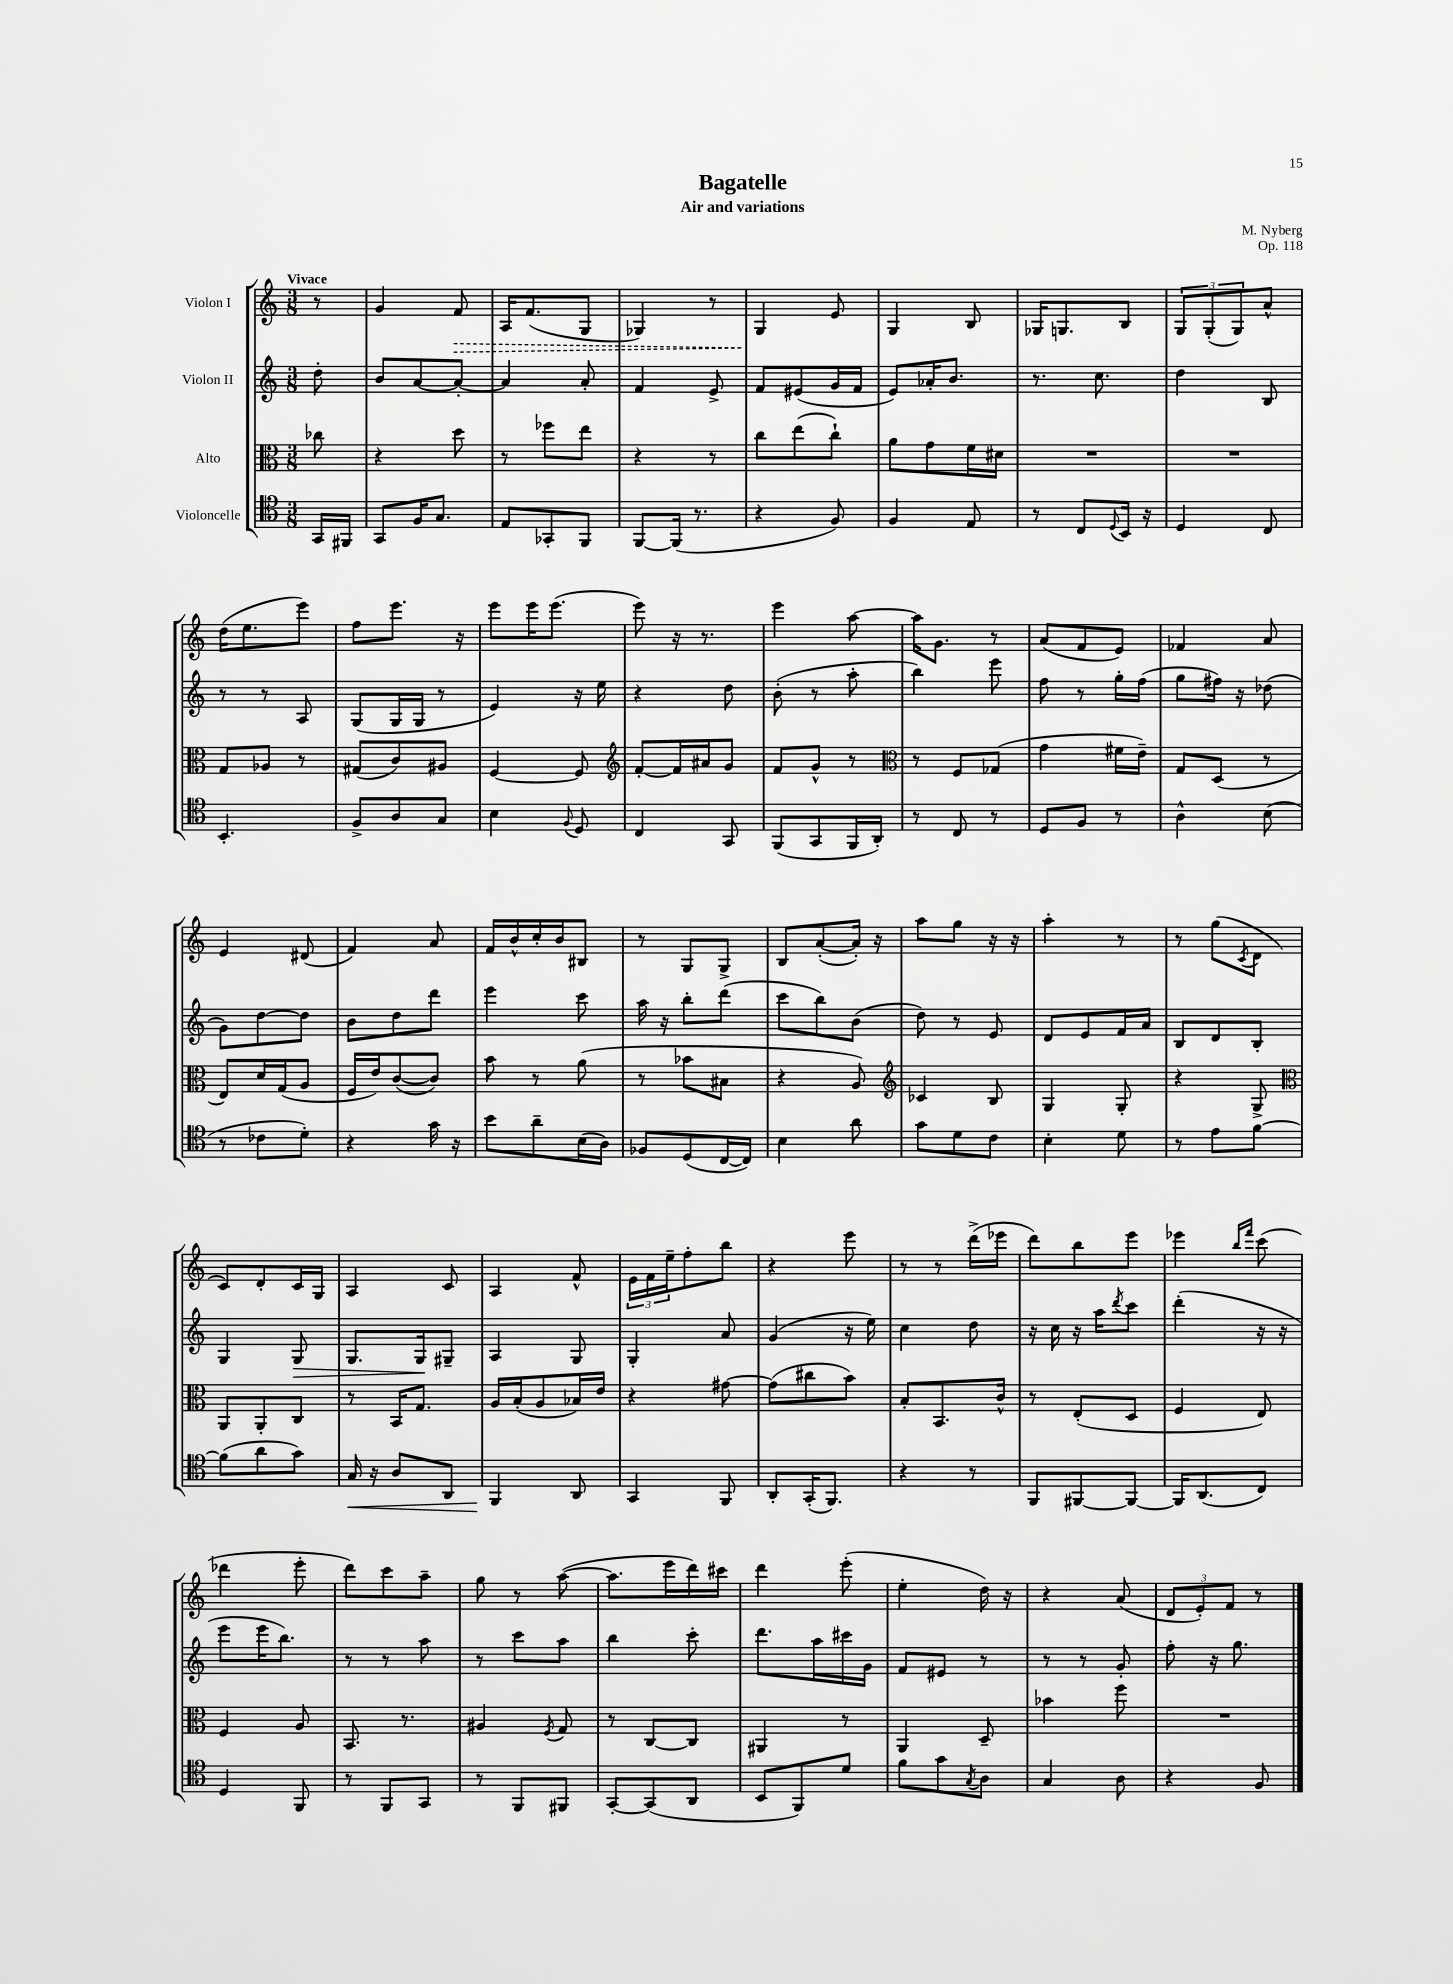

**kern	**kern	**kern	**kern
*staff4	*staff3	*staff2	*staff1
*clefC4	*clefC3	*clefG2	*clefG2
*k[]	*k[]	*k[]	*k[]
*M3/8	*M3/8	*M3/8	*M3/8
16GG	8cc-	8dd'	8r
16FF#	.	.	.
=	=	=	=
8GG	4r	8b	4g
16F	.	[8a	.
8.G	.	.	.
.	8dd	8a'_	8f
=	=	=	=
8E	8r	4a]	16A
.	.	.	(8.f
8GG-'	8ff-	.	.
8FF	8ee	8a'	8G
=	=	=	=
[8FF	4r	4f	4G-)
(16FF]	.	.	.
8.r	.	.	.
.	8r	8e^	8r
=	=	=	=
4r	8cc	8f	4G
.	(8ee	(8e#	.
8F)	8cc`)	16g	8e
.	.	16f	.
=	=	=	=
4F	8a	8e)	4G
.	8g	16a-'	.
.	.	8.b	.
8E	16f	.	8B
.	16d#	.	.
=	=	=	=
8r	4.r	8.r	16G-
.	.	.	8.G
8C	.	.	.
.	.	8.cc	.
8qqD	.	.	.
16BB	.	.	8B
16r	.	.	.
=	=	=	=
4D	4.r	4dd	12G
.	.	.	(12G'
.	.	.	12G)
8C	.	8B	8a^^
=	=	=	=
4.BB'	8G	8r	(16dd
.	.	.	8.ee
.	8A-	8r	.
.	8r	8A	8eee)
=	=	=	=
8F^	(8G#	(8G	8ff
8A	8c)	16G	8.eee
.	.	16G	.
8G	8A#	8r	.
.	.	.	16r
=	=	=	=
4B	[4F	4e)	8eee
.	.	.	16eee
.	.	.	(8.eee
8qqF	.	.	.
8D	8F]	16r	.
.	.	16ee	.
=	=	=	=
*	*clefG2	*	*
4C	[8f'	4r	8eee)
.	16f]	.	16r
.	16a#	.	8.r
8GG	8g	8dd	.
=	=	=	=
(8FF	8f	(8b'	4eee
8GG	8g^^	8r	.
16FF	8r	8aa'	[8aa
16AA')	.	.	.
=	=	=	=
*	*clefC3	*	*
8r	8r	4bb)	16aa]
.	.	.	8.g
8C	8F	.	.
8r	(8G-	8eee	8r
=	=	=	=
8D	4g	8ff	(8a
8F	.	8r	8f
8r	16f#	16gg'	8e)
.	16e~)	(16ff	.
=	=	=	=
4A^^	8G	8gg	4f-
.	(8D	16ff#)	.
.	.	16r	.
(8B	8r	(8dd-	8a
=	=	=	=
8r	8E)	8g)	4e
8c-	16d	[8dd	.
.	(16G	.	.
8d')	8A	8dd]	(8d#
=	=	=	=
4r	16F	8b	4f)
.	16e)	.	.
.	([8c	8dd	.
16g	8c])	8ddd	8a
16r	.	.	.
=	=	=	=
8b	8b	4eee	16f
.	.	.	16b^^
8a~	8r	.	16cc'
.	.	.	16b
(16B	(8a	8ccc	8B#
16A)	.	.	.
=	=	=	=
8F-	8r	16aa	8r
.	.	16r	.
(8D	8b-	8bb'	8G
[16C	8B#	(8ddd	8G^
16C])	.	.	.
=	=	=	=
4B	4r	8ccc	8B
.	.	8bb)	([8a'
8a	8A)	(8b	16a'])
.	.	.	16r
=	=	=	=
*	*clefG2	*	*
8g	4c-	8dd)	8aa
8d	.	8r	8gg
8c	8B	8e	16r
.	.	.	16r
=	=	=	=
4B'	4G	8d	4aa'
.	.	8e	.
8d	8G'	16f	8r
.	.	16a	.
=	=	=	=
8r	4r	8B	8r
8e	.	8d	(8gg
.	.	.	8qc
[8f	8G^	8B'	8d
=	=	=	=
*	*clefC3	*	*
(8f]	8AA	4G	8c)
8a	8AA'	.	8d'
8g)	8C	8G	16c
.	.	.	16G
=	=	=	=
16G	8r	8.G	4A
16r	.	.	.
8A	16BB	.	.
.	8.G	16G	.
8AA	.	8G#~	8c
=	=	=	=
4FF	16A	4A	4A
.	(16B'	.	.
.	8A	.	.
8AA	16B-)	8G	8f^^
.	16e	.	.
=	=	=	=
4GG	4r	4G'	24e
.	.	.	24f
.	.	.	24ee~
.	.	.	8ff'
8FF	[8g#	8a	8bb
=	=	=	=
8AA'	(8g#]	(4g	4r
(16GG'	8cc#	.	.
8.FF)	.	.	.
.	8b)	16r	8eee
.	.	16ee)	.
=	=	=	=
4r	8B'	4cc	8r
.	8.BB	.	8r
8r	.	8dd	(16ddd^
.	16c^^	.	16eee-
=	=	=	=
8FF	8r	16r	8ddd)
.	.	16cc	.
[8FF#	(8E'	16r	8bb
.	.	16aa	.
.	.	8qddd	.
8FF#_	8D	8ccc	8eee
=	=	=	=
16FF#]	4F	(4ddd'	4eee-
(8.AA	.	.	.
.	.	.	16qqbb
.	.	.	16qqfff
8C)	8E)	16r	(8ccc
.	.	16r	.
=	=	=	=
4D	4F	8eee	4ddd-
.	.	16eee	.
.	.	8.bb)	.
8FF	8A	.	8eee'
=	=	=	=
8r	8.BB	8r	8ddd)
8FF	.	8r	8ccc
.	8.r	.	.
8GG	.	8aa	8aa~
=	=	=	=
8r	4A#	8r	8gg
8FF	.	8ccc	8r
.	8qF	.	.
8FF#	8G	8aa	([8aa
=	=	=	=
[8GG'	8r	4bb	8.aa]
(8GG]	[8C	.	.
.	.	.	16eee
8AA	8C]	8ccc'	16ddd)
.	.	.	16ccc#
=	=	=	=
8BB	4AA#	8.ddd	4ddd
8FF)	.	.	.
.	.	16aa	.
8d	8r	16ccc#	(8eee'
.	.	16g	.
=	=	=	=
8f	4AA	8f	4ee'
8g	.	8e#	.
8qG	.	.	.
8A	8D~	8r	16dd)
.	.	.	16r
=	=	=	=
4G	4b-	8r	4r
.	.	8r	.
8A	8ff	8g'	(8a
=	=	=	=
4r	4.r	8ff'	12d
.	.	.	12e')
.	.	16r	.
.	.	.	12f
.	.	8.gg	.
8F	.	.	8r
==	==	==	==
*-	*-	*-	*-
